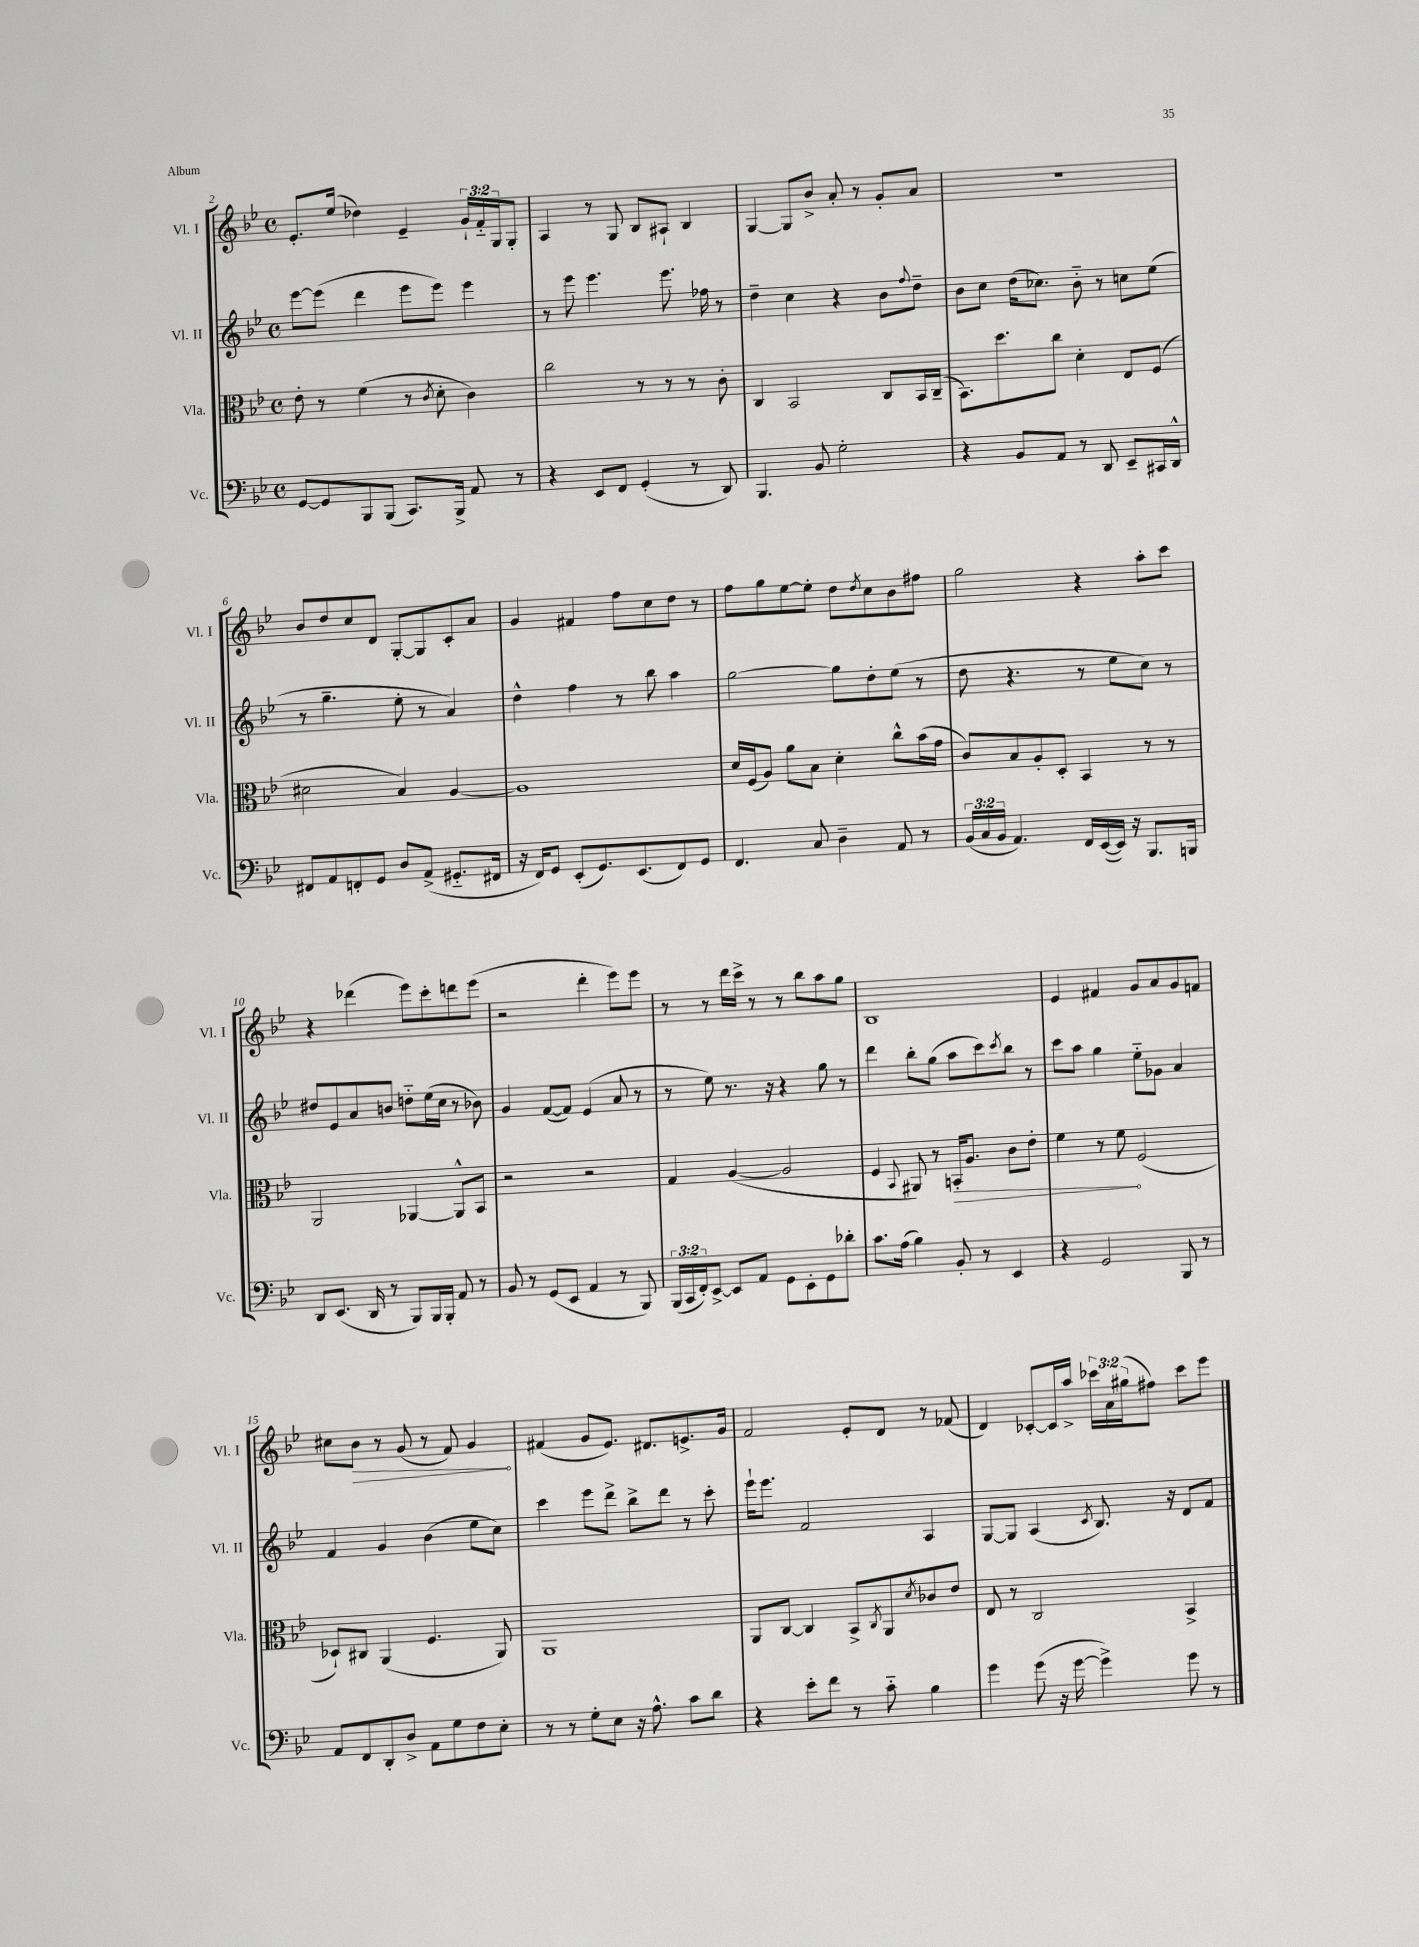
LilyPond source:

<<
\new StaffGroup <<
\new Staff = "s0" \with { instrumentName = "Vl. I" shortInstrumentName = "Vl. I" } {
    \clef treble \key bes \major \defaultTimeSignature \time 4/4 \override Staff.TupletNumber.text = #tuplet-number::calc-fraction-text
    ees'8.-. ees''16( des''4) ees'4-- \tuplet 3/2 { g'16-! f'16-_ g16 } g8-. |
    a4 r8 g8 bes8 ais8-! bes4 |
    g4~ g8 bes'8-> a'8-. r8 g'8-. a'8 |
    R1 |
    bes'8 d''8 c''8 d'8 g8~-. g8 c'8-. a'8 |
    g'4 fis'4 f''8 c''8 d''8 r8 |
    f''8 g''8 ees''8~ ees''8-. d''8 \acciaccatura { d''8 } c''8 bes'8 fis''8 |
    g''2 r4 a''8-. c'''8 |
    r4 des'''4( ees'''8) c'''8-. d'''8 ees'''8( |
    r2 d'''4-. ees'''8) ees'''8 |
    r8 r8 d'''16 c'''16-> r8 r8 bes''8 a''8 g''8 |
    bes1 |
    ees'4 fis'4 g'8 a'8 g'8 f'8 |
    cis''8 \once \override Hairpin.circled-tip = ##t bes'8\> r8 g'8( r8 f'8) g'4\! |
    fis'4( g'8 ees'8.) dis'8. e'8.-> g'16 |
    f'2 ees'8-. d'8 r8 fes'8( |
    d'4) ces'8~-. ces'16 a''16-> \tuplet 3/2 { ces'''16 a'16 gis''16( } fis''8) ces'''8 ees'''8 \bar "|." |
}
\new Staff = "s1" \with { instrumentName = "Vl. II" shortInstrumentName = "Vl. II" } {
    \clef treble \key bes \major \defaultTimeSignature \time 4/4
    ees'''8~ ees'''8( d'''4 ees'''8 ees'''8) ees'''4 |
    r8 ees'''8 ees'''4. ees'''8. fes''16 r8 |
    d''4-- c''4 r4 bes'8 \appoggiatura { f''8 } d''8-- |
    bes'8 c''8 d''16( ces''8.) bes'8-_ r8 c''8 ees''8( |
    r8 g''4.-- ees''8-. r8 a'4) |
    d''4-^ f''4 r8 bes''8 a''4 |
    g''2~ g''8 d''8-. ees''8( r8 |
    d''8 r4. r8 ees''8 c''8) r8 |
    dis''8 ees'8 a'8 b'8 d''8-_ ees''16( c''16 r8 bes'8) |
    g'4 f'8~( f'8) ees'4( a'8 r8 |
    r8 ees''8) r8. r16 r4 g''8 r8 |
    d'''4 bes''8-. g''8( a''8 c'''8) \acciaccatura { c'''8 } bes''8 r8 |
    c'''8 a''8 g''4 ees''8-_ ges'8 a'4 |
    f'4 g'4 bes'4( ees''8 c''8) |
    c'''4 ees'''8 d'''8-> bes''8-> d'''8 r8 c'''8-. |
    ees'''16-! ees'''8. f'2 a4 |
    g8~ g8 a4( \acciaccatura { c'8 } bes8.) r16 d'8 f'8 \bar "|." |
}
\new Staff = "s2" \with { instrumentName = "Vla." shortInstrumentName = "Vla." } {
    \clef alto \key bes \major \defaultTimeSignature \time 4/4
    ees'8-. r8 f'4( r8 \acciaccatura { c'8 } d'8-. c'4) |
    c''2 r8 r8 r8 c'8-. |
    c4 bes,2 c8 bes,16 c16--( |
    bes,8.) d''8. c''8 d'4-. ees8 f8( |
    dis'2 bes4) a4~ |
    a1 |
    d'16 f16( a8) a'8 bes8 d'4-. c''8-^ bes'16( g'16 |
    c'8) bes8 a8-. d8-. bes,4 r8 r8 |
    a,2 aes,4~ aes,8-^ bes,8 |
    r2 r2 |
    g4 a4~( a2 |
    f4 \appoggiatura { bes,8 } ais,8) r8 \once \override Hairpin.circled-tip = ##t b,16-.\> a8. c'8 ees'8-. |
    f'4 r8 f'8\! f2( |
    des8-!) cis8 a,4( f4. a,8) |
    a,1 |
    a,8 c8~ c4 bes,8-> \acciaccatura { c8 } a,8 \acciaccatura { d'8 } ces'8 ees'8 |
    ees8 r8 c2 bes,4-> \bar "|." |
}
\new Staff = "s3" \with { instrumentName = "Vc." shortInstrumentName = "Vc." } {
    \clef bass \key bes \major \defaultTimeSignature \time 4/4 \override Staff.TupletNumber.text = #tuplet-number::calc-fraction-text
    g,8~ g,8 bes,,8 bes,,8( c,8.) bes,,16-> a,8 r8 |
    r4 ees,8 f,8 g,4-.( r8 d,8) |
    bes,,4. bes,8 g2-. |
    r4 bes,8 a,8 r8 d,8 ees,8-- cis,16 d,16-^ |
    fis,8 a,8 f,8-. g,8 d8 a,8->( gis,8.-_ fis,16 |
    r16 f,16) g,8 ees,8-.( g,8.) ees,8.( f,8) g,8 |
    f,4. c8 d4-- a,8 r8 |
    \tuplet 3/2 { bes,16( c16 bes,16 } a,4.) f,16 ees,16~( ees,16) r16 bes,,8. b,,16 |
    d,8 ees,8.( d,16 r8 bes,,8) bes,,16 bes,,16-. a,8 r8 |
    bes,8 r8 g,8( ees,8 a,4 r8 bes,,8) |
    \tuplet 3/2 { bes,,16( c,16 f,16-.) } ees,8~-> ees,8 a,8 g,8 ees,8-. g,8 des'8-. |
    c'8. a16( bes4) bes,8-. r8 ees,4 |
    r4 g,2 bes,,8 r8 |
    a,8 f,8 d,8-. d8-> a,8 g8 f8 ees8-. |
    r8 r8 g8-. ees8 r16 a8.-^ c'8 d'8 |
    r4 ees'8-. f'8 r8 c'8-_ bes4 |
    g'4 g'8( r16 g'16~ g'4->) g'8 r8 \bar "|." |
}
>>
>>
\layout { \context { \Score currentBarNumber = #2 } }
